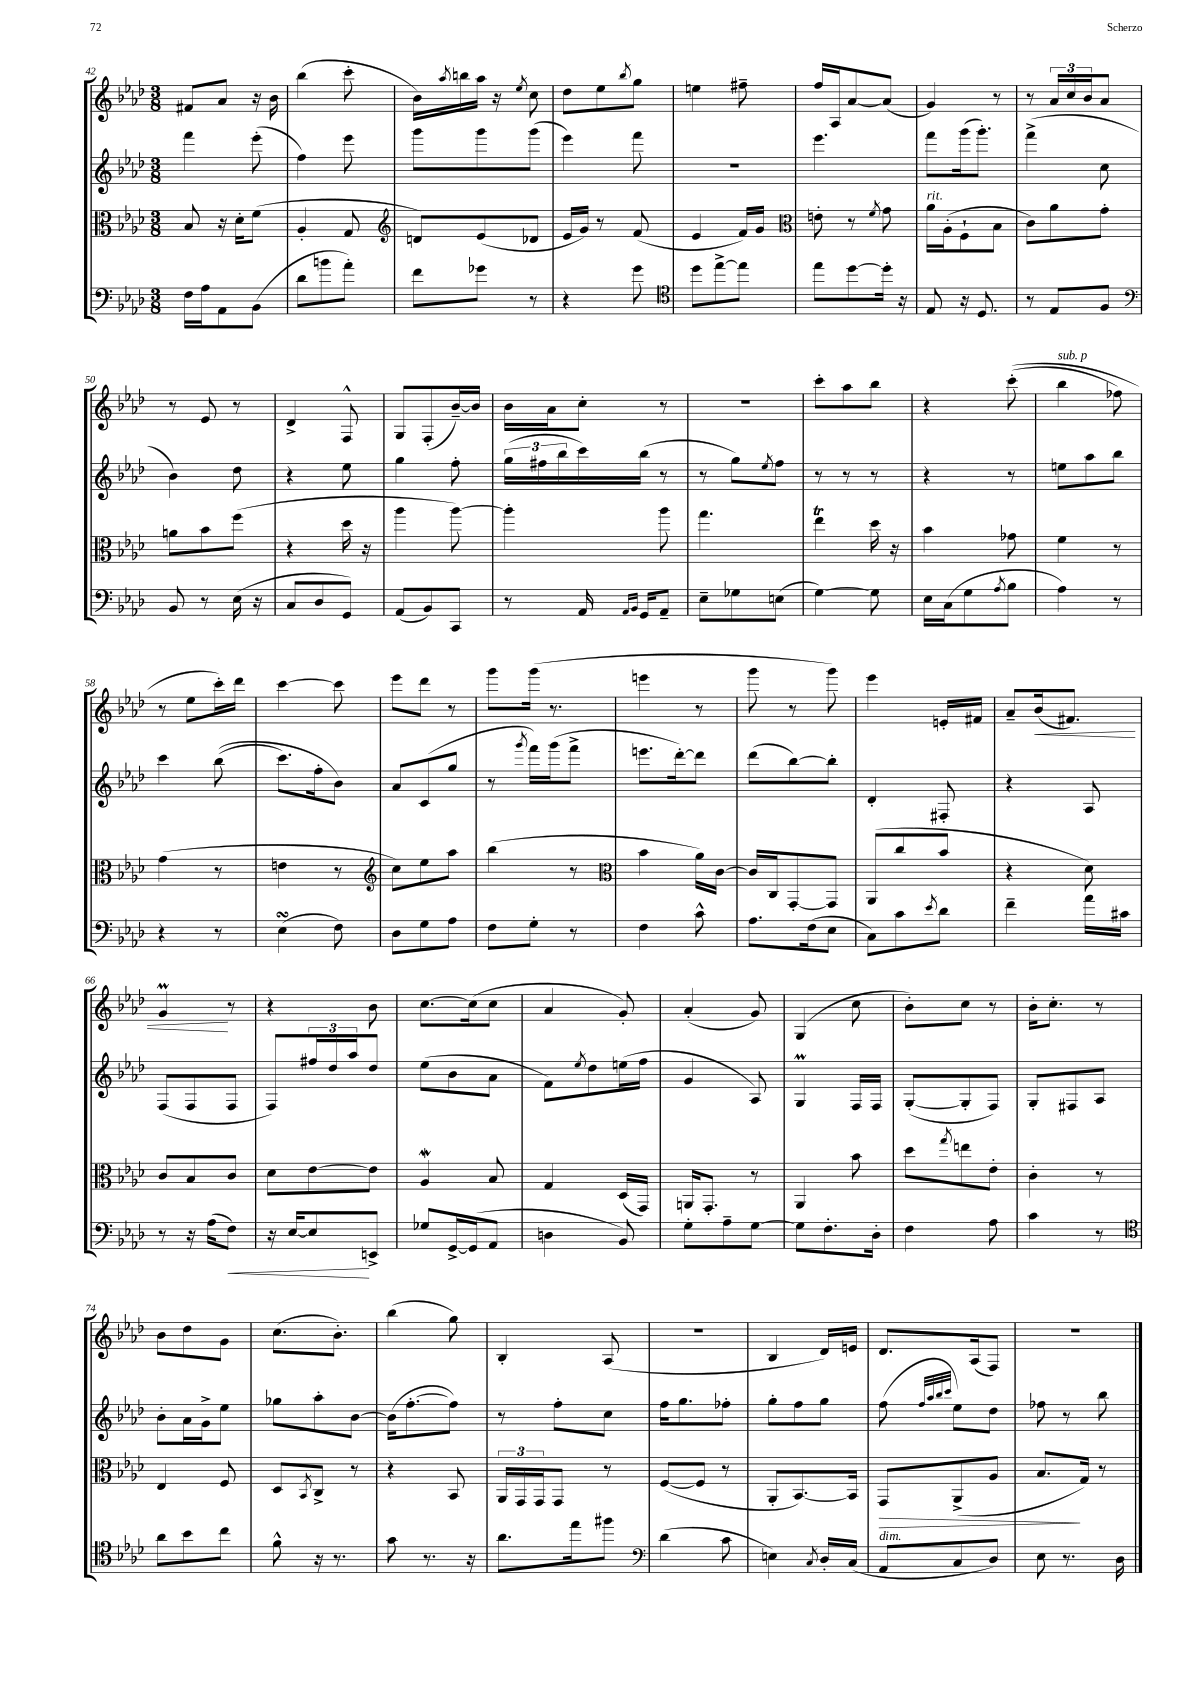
<<
\new StaffGroup <<
\new Staff = "s0" {
    \clef treble \key aes \major \numericTimeSignature \time 3/8
    fis'8 aes'8 r16 bes'16 |
    bes''4( c'''8-. |
    bes'16) \acciaccatura { aes''8 } b''16 aes''16 r16 \acciaccatura { ees''8 } c''8 |
    des''8 ees''8 \acciaccatura { bes''8 } g''8 |
    e''4 fis''8-- |
    f''16 aes16 aes'8~ aes'8( |
    g'4) r8 |
    r8 \tuplet 3/2 { aes'16 c''16 bes'16 } aes'8 |
    r8 ees'8 r8 |
    des'4-> f8-^ |
    g8 f8-.( bes'16~--) bes'16 |
    bes'16 aes'16 c''8-. r8 |
    R4. |
    c'''8-. aes''8 bes''8 |
    r4 c'''8-.(\( |
    bes''4^\markup { \italic "sub. p" } fes''8) |
    r8 ees''8 c'''16-.\) des'''16 |
    c'''4~ c'''8 |
    ees'''8 des'''8 r8 |
    g'''8 g'''16( r8. |
    e'''4 r8 |
    g'''8 r8 g'''8) |
    ees'''4 e'16-. fis'16 |
    aes'8-- bes'16\<( fis'8.) |
    g'4\prall\! r8 |
    r4 bes'8 |
    c''8.~ c''16( c''8 |
    aes'4 g'8-.) |
    aes'4-.( g'8) |
    g4( c''8 |
    bes'8-.) c''8 r8 |
    bes'16-. c''8.-. r8 |
    bes'8 des''8 g'8 |
    c''8.( bes'8.-.) |
    bes''4( g''8) |
    bes4-. aes8( |
    R4. |
    bes4 des'16) e'16 |
    des'8. aes16( f8) |
    r4. \bar "|." |
}
\new Staff = "s1" {
    \clef treble \key aes \major \numericTimeSignature \time 3/8
    f'''4 ees'''8-.( |
    f''4) ees'''8 |
    g'''8 g'''8 g'''8( |
    ees'''4) f'''8 |
    r4. |
    ees'''4. |
    f'''8 g'''16( g'''8.-.) |
    f'''4->( c''8 |
    bes'4) des''8 |
    r4 ees''8 |
    g''4 f''8-. |
    \tuplet 3/2 { g''16( fis''16 bes''16 } c'''16) bes''16( r8 |
    r8 g''8) \acciaccatura { ees''8 } f''8 |
    r8 r8 r8 |
    r4 r8 |
    e''8 aes''8 bes''8 |
    c'''4 bes''8(\( |
    c'''8.) f''16-. bes'8\) |
    aes'8 c'8( g''8 |
    r8 \acciaccatura { g'''8 } f'''16) g'''16( f'''8-> |
    e'''8. des'''16~-.) des'''8 |
    des'''8( bes''8~) bes''8-. |
    des'4-. fis8-. |
    r4 aes8 |
    f8( f8 f8 |
    f8) \tuplet 3/2 { fis''16 des''16 aes''16 } des''8 |
    ees''8( bes'8 aes'8 |
    f'8) \acciaccatura { ees''8 } des''8 e''16( f''16 |
    g'4 aes8) |
    g4\prall f16 f16 |
    g8~-.( g8-. f8) |
    g8-. fis8 aes8 |
    bes'8-. aes'16 g'16-> ees''8 |
    ges''8 aes''8-. bes'8~ |
    bes'16( f''8.~-. f''8) |
    r8 f''8-. c''8 |
    f''16 g''8. fes''8-. |
    g''8-. f''8 g''8 |
    f''8( \grace { f''32 aes''32 bes''32 c'''32 } ees''8) des''8 |
    fes''8 r8 bes''8 \bar "|." |
}
\new Staff = "s2" {
    \clef alto \key aes \major \numericTimeSignature \time 3/8
    bes8 r16 des'16-. f'8( |
    aes4-. g8 |
    \clef treble d'8) ees'8( des'8 |
    ees'16 g'16) r8 f'8( |
    ees'4 f'16) g'16 |
    \clef alto e'8-. r8 \acciaccatura { f'8 } g'8 |
    aes'16^\markup { \italic "rit." } aes16-.( f8-! bes8 |
    c'8) aes'8 g'8-. |
    a'8 bes'8 f''8( |
    r4 des''16 r16 |
    aes''4 aes''8~) |
    aes''4-. aes''8 |
    g''4. |
    ees''4\trill des''16 r16 |
    bes'4 ges'8 |
    f'4 r8 |
    g'4( r8 |
    e'4 r8 |
    \clef treble c''8) ees''8 aes''8 |
    bes''4( r8 |
    \clef alto bes'4 aes'16) c'16~ |
    c'16 c16 g,8~-. g,8 |
    aes,8( c''8 bes'8 |
    r4 des'8) |
    c'8 bes8 c'8 |
    des'8 ees'8~ ees'8 |
    aes4\mordent bes8 |
    g4 des16( g,16) |
    a,16 g,8.-. r8 |
    aes,4 bes'8 |
    des''8 \acciaccatura { g''8 } e''8 ees'8-. |
    c'4-. r8 |
    ees4 f8 |
    des8 \acciaccatura { bes,8 } c8-> r8 |
    r4 bes,8 |
    \tuplet 3/2 { aes,16 g,16 g,16 } g,8 r8 |
    f8~( f8 r8 |
    aes,8-. bes,8.~) bes,16 |
    g,8\> aes,8->( aes8 |
    bes8.\! g16) r8 \bar "|." |
}
\new Staff = "s3" {
    \clef bass \key aes \major \numericTimeSignature \time 3/8
    f16 aes16 aes,8 bes,8( |
    des'8 b'8 aes'8-.) |
    f'8 ges'8 r8 |
    r4 g'8 |
    \clef tenor des''8 ees''8~-> ees''8 |
    ees''8 des''8~ des''16-. r16 |
    ees8 r16 des8. |
    r8 ees8 f8 |
    \clef bass bes,8 r8 ees16( r16 |
    c8 des8 g,8) |
    aes,8( bes,8) c,8 |
    r8 aes,16 \grace { aes,16 bes,16 } g,16 aes,8-- |
    ees8-- ges8 e8( |
    g4~) g8 |
    ees16 c16( g8 \acciaccatura { aes8 } bes8 |
    aes4) r8 |
    r4 r8 |
    ees4\turn( f8) |
    des8 g8 aes8 |
    f8 g8-. r8 |
    f4 c'8-^ |
    aes8. f16( ees8 |
    c8) c'8 \acciaccatura { ees'8 } des'8 |
    f'4-- aes'16 cis'16 |
    r8 r16 aes16( f8\<) |
    r16 ees16~ ees8\! e,8-> |
    ges8 g,16~-> g,16( aes,8 |
    d4 bes,8) |
    g8-. aes8-- g8~ |
    g8 f8.-. des16-. |
    f4 aes8 |
    c'4 r8 |
    \clef tenor aes'8 bes'8 c''8 |
    f'8-^ r16 r8. |
    g'8 r8. r16 |
    aes'8. ees''16 fis''8 |
    \clef bass des'4( c'8 |
    e4) \acciaccatura { c8 } des16-. c16( |
    aes,8^\markup { \italic "dim." } c8 des8) |
    ees8 r8. des16 \bar "|." |
}
>>
>>
\layout { \context { \Score currentBarNumber = #42 } }
